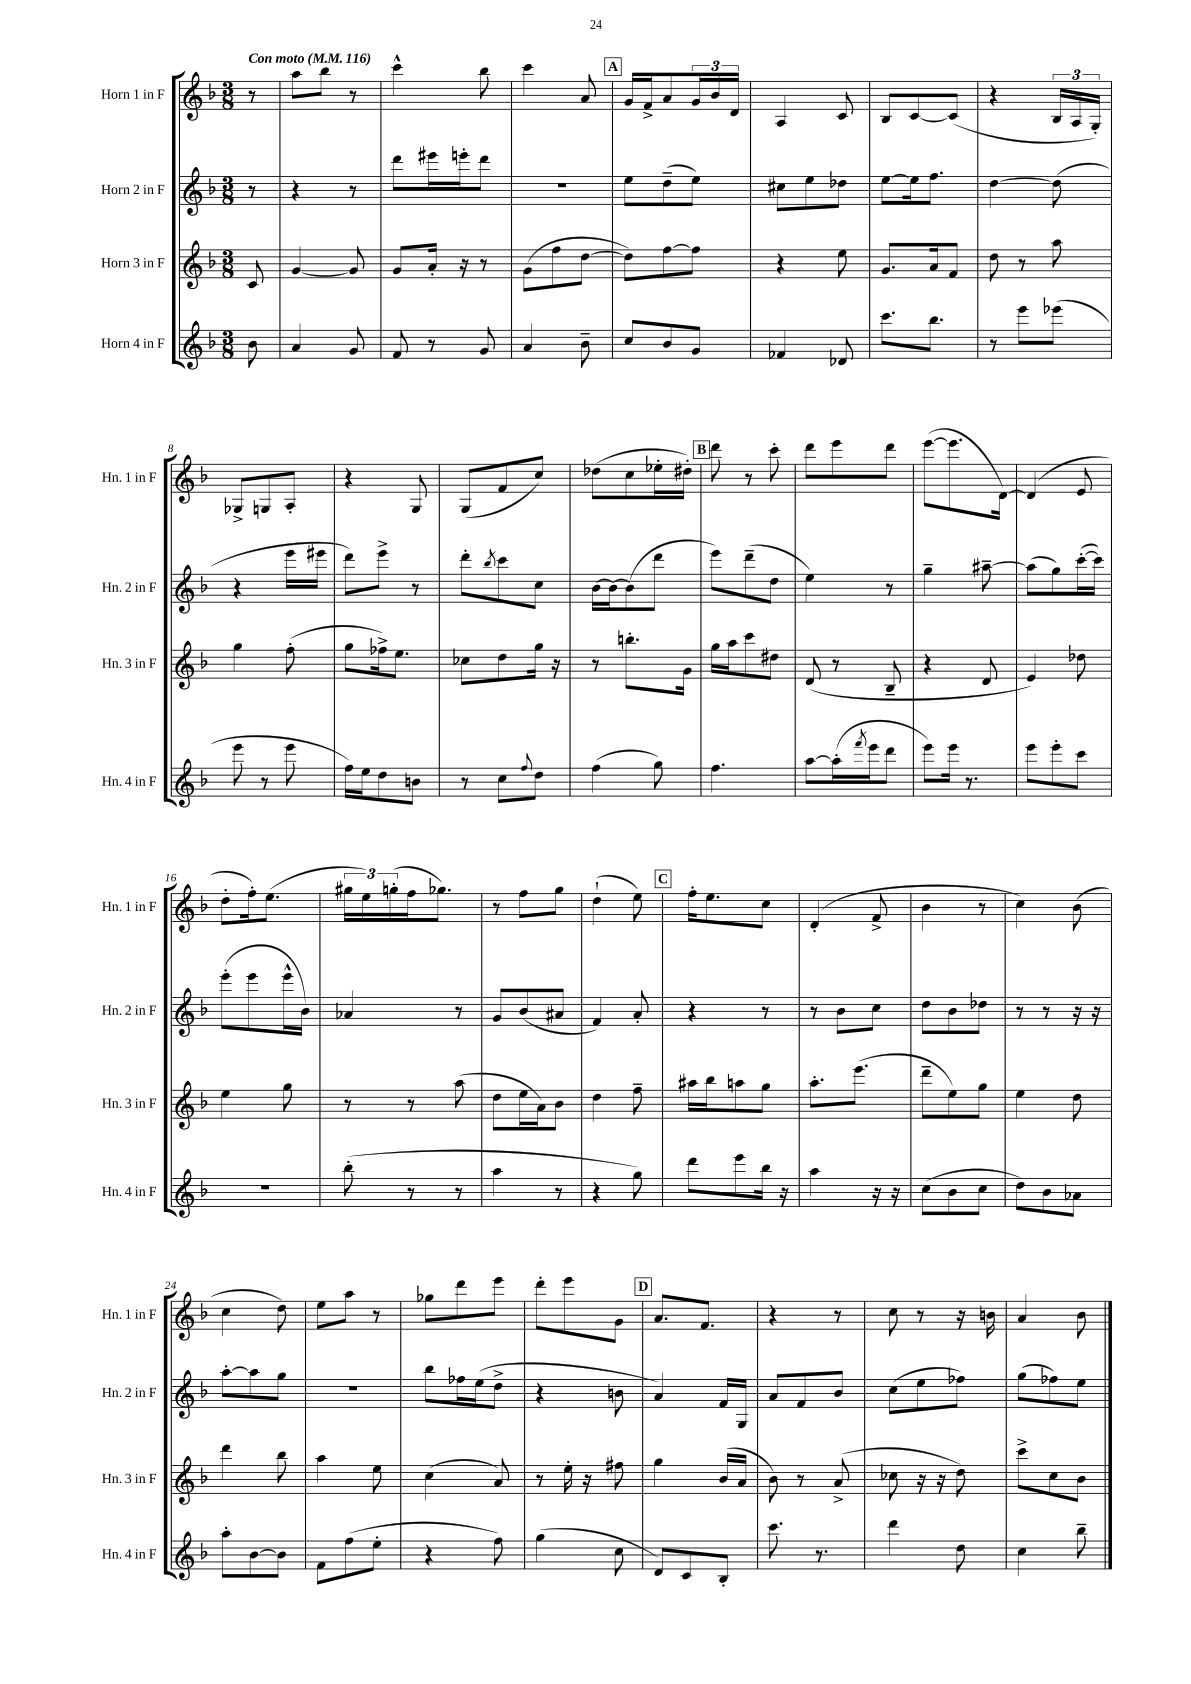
<<
\new StaffGroup <<
\new Staff = "s0" \with { instrumentName = "Horn 1 in F" shortInstrumentName = "Hn. 1 in F" } {
    \clef treble \key f \major \numericTimeSignature \time 3/8 \partial 8 \tempo "Con moto" 4 = 116
    r8 |
    a''8 bes''8 r8 |
    c'''4-^ bes''8 |
    c'''4 a'8 |
    \mark \markup { \box "A" } g'16 f'16-> a'8 \tuplet 3/2 { g'16 bes'16 d'16 } |
    a4 c'8 |
    bes8 c'8~ c'8( |
    r4 \tuplet 3/2 { bes16 a16 g16-.) } |
    ges8-> g8 a8-. |
    r4 g8 |
    g8( f'8 c''8) |
    des''8( c''8 ees''16-. dis''16-.) |
    \mark \markup { \box "B" } d'''8 r8 c'''8-. |
    d'''8 e'''8 d'''8 |
    e'''8~( e'''8. d'16~) |
    d'4( e'8 |
    d''8-. f''16-.) e''8.( |
    \tuplet 3/2 { gis''16 e''16) g''16-.( } f''16 ges''8.) |
    r8 f''8 g''8 |
    d''4-!( e''8) |
    \mark \markup { \box "C" } f''16-. e''8. c''8 |
    d'4-.( f'8-> |
    bes'4 r8 |
    c''4) bes'8( |
    c''4 d''8) |
    e''8 a''8 r8 |
    ges''8 d'''8 e'''8 |
    d'''8-. e'''8 g'8 |
    \mark \markup { \box "D" } a'8. f'8. |
    r4 r8 |
    c''8 r8 r16 b'16 |
    a'4 bes'8 \bar "|." |
}
\new Staff = "s1" \with { instrumentName = "Horn 2 in F" shortInstrumentName = "Hn. 2 in F" } {
    \clef treble \key f \major \numericTimeSignature \time 3/8 \partial 8
    r8 |
    r4 r8 |
    d'''8 eis'''16 e'''16-. d'''8 |
    R4. |
    \mark \markup { \box "A" } e''8 d''8--( e''8) |
    cis''8 e''8 des''8 |
    e''8~ e''16 f''8. |
    d''4~ d''8( |
    r4 e'''16 eis'''16 |
    d'''8) e'''8-> r8 |
    d'''8-. \acciaccatura { bes''8 } c'''8 c''8 |
    bes'16~ bes'16~ bes'8( d'''8 |
    \mark \markup { \box "B" } e'''8) d'''8--( d''8 |
    e''4) r8 |
    g''4-- ais''8~-- |
    ais''8( g''8) c'''16~-.( c'''16) |
    e'''8-.( e'''8 e'''16-^ bes'16) |
    aes'4 r8 |
    g'8 bes'8( ais'8 |
    f'4) a'8-. |
    \mark \markup { \box "C" } r4 r8 |
    r8 bes'8 c''8 |
    d''8 bes'8 des''8 |
    r8 r8 r16 r16 |
    a''8~-. a''8 g''8 |
    R4. |
    bes''8 fes''16 e''16( d''8-> |
    r4 b'8 |
    \mark \markup { \box "D" } a'4) f'16 g16 |
    a'8 f'8 bes'8 |
    c''8( e''8 fes''8) |
    g''8( fes''8) e''8 \bar "|." |
}
\new Staff = "s2" \with { instrumentName = "Horn 3 in F" shortInstrumentName = "Hn. 3 in F" } {
    \clef treble \key f \major \numericTimeSignature \time 3/8 \partial 8
    c'8 |
    g'4~ g'8 |
    g'8 a'16-. r16 r8 |
    g'8( f''8 d''8~ |
    \mark \markup { \box "A" } d''8) f''8~ f''8 |
    r4 e''8 |
    g'8. a'16 f'8 |
    d''8 r8 a''8 |
    g''4 f''8-.( |
    g''8 fes''16->) e''8. |
    ces''8 d''8 g''16 r16 |
    r8 b''8.-. g'16 |
    \mark \markup { \box "B" } g''16 a''16 c'''8 dis''8 |
    d'8( r8 bes8-- |
    r4 d'8 |
    e'4) des''8 |
    e''4 g''8 |
    r8 r8 a''8( |
    d''8 e''16 a'16) bes'8 |
    d''4 f''8-- |
    \mark \markup { \box "C" } ais''16 bes''16 a''8 g''8 |
    a''8.-. e'''8.( |
    d'''8-- e''8) g''8 |
    e''4 d''8 |
    d'''4 bes''8 |
    a''4 e''8 |
    c''4( a'8) |
    r8 e''16-. r16 fis''8 |
    \mark \markup { \box "D" } g''4 bes'16( a'16 |
    bes'8) r8 a'8->( |
    ces''8 r16 r16 d''8) |
    c'''8-> c''8 bes'8 \bar "|." |
}
\new Staff = "s3" \with { instrumentName = "Horn 4 in F" shortInstrumentName = "Hn. 4 in F" } {
    \clef treble \key f \major \numericTimeSignature \time 3/8 \partial 8
    bes'8 |
    a'4 g'8 |
    f'8 r8 g'8 |
    a'4 bes'8-- |
    \mark \markup { \box "A" } c''8 bes'8 g'8 |
    fes'4 des'8 |
    c'''8. bes''8. |
    r8 e'''8 ees'''8( |
    e'''8 r8 e'''8 |
    f''16) e''16 d''8 b'8 |
    r8 c''8 \appoggiatura { f''8 } d''8 |
    f''4( g''8) |
    \mark \markup { \box "B" } f''4. |
    a''8~ a''16-.( \acciaccatura { f'''8 } e'''16 d'''8 |
    e'''8) e'''16 r8. |
    e'''8 e'''8-. c'''8 |
    r4. |
    bes''8-.( r8 r8 |
    a''4 r8 |
    r4 g''8) |
    \mark \markup { \box "C" } d'''8 e'''8 bes''16 r16 |
    a''4 r16 r16 |
    c''8( bes'8 c''8 |
    d''8) bes'8 aes'8 |
    a''8-. bes'8~ bes'8 |
    f'8 f''8( e''8-. |
    r4 f''8) |
    g''4( c''8 |
    \mark \markup { \box "D" } d'8) c'8 bes8-. |
    c'''8. r8. |
    d'''4 d''8 |
    c''4 bes''8-- \bar "|." |
}
>>
>>
